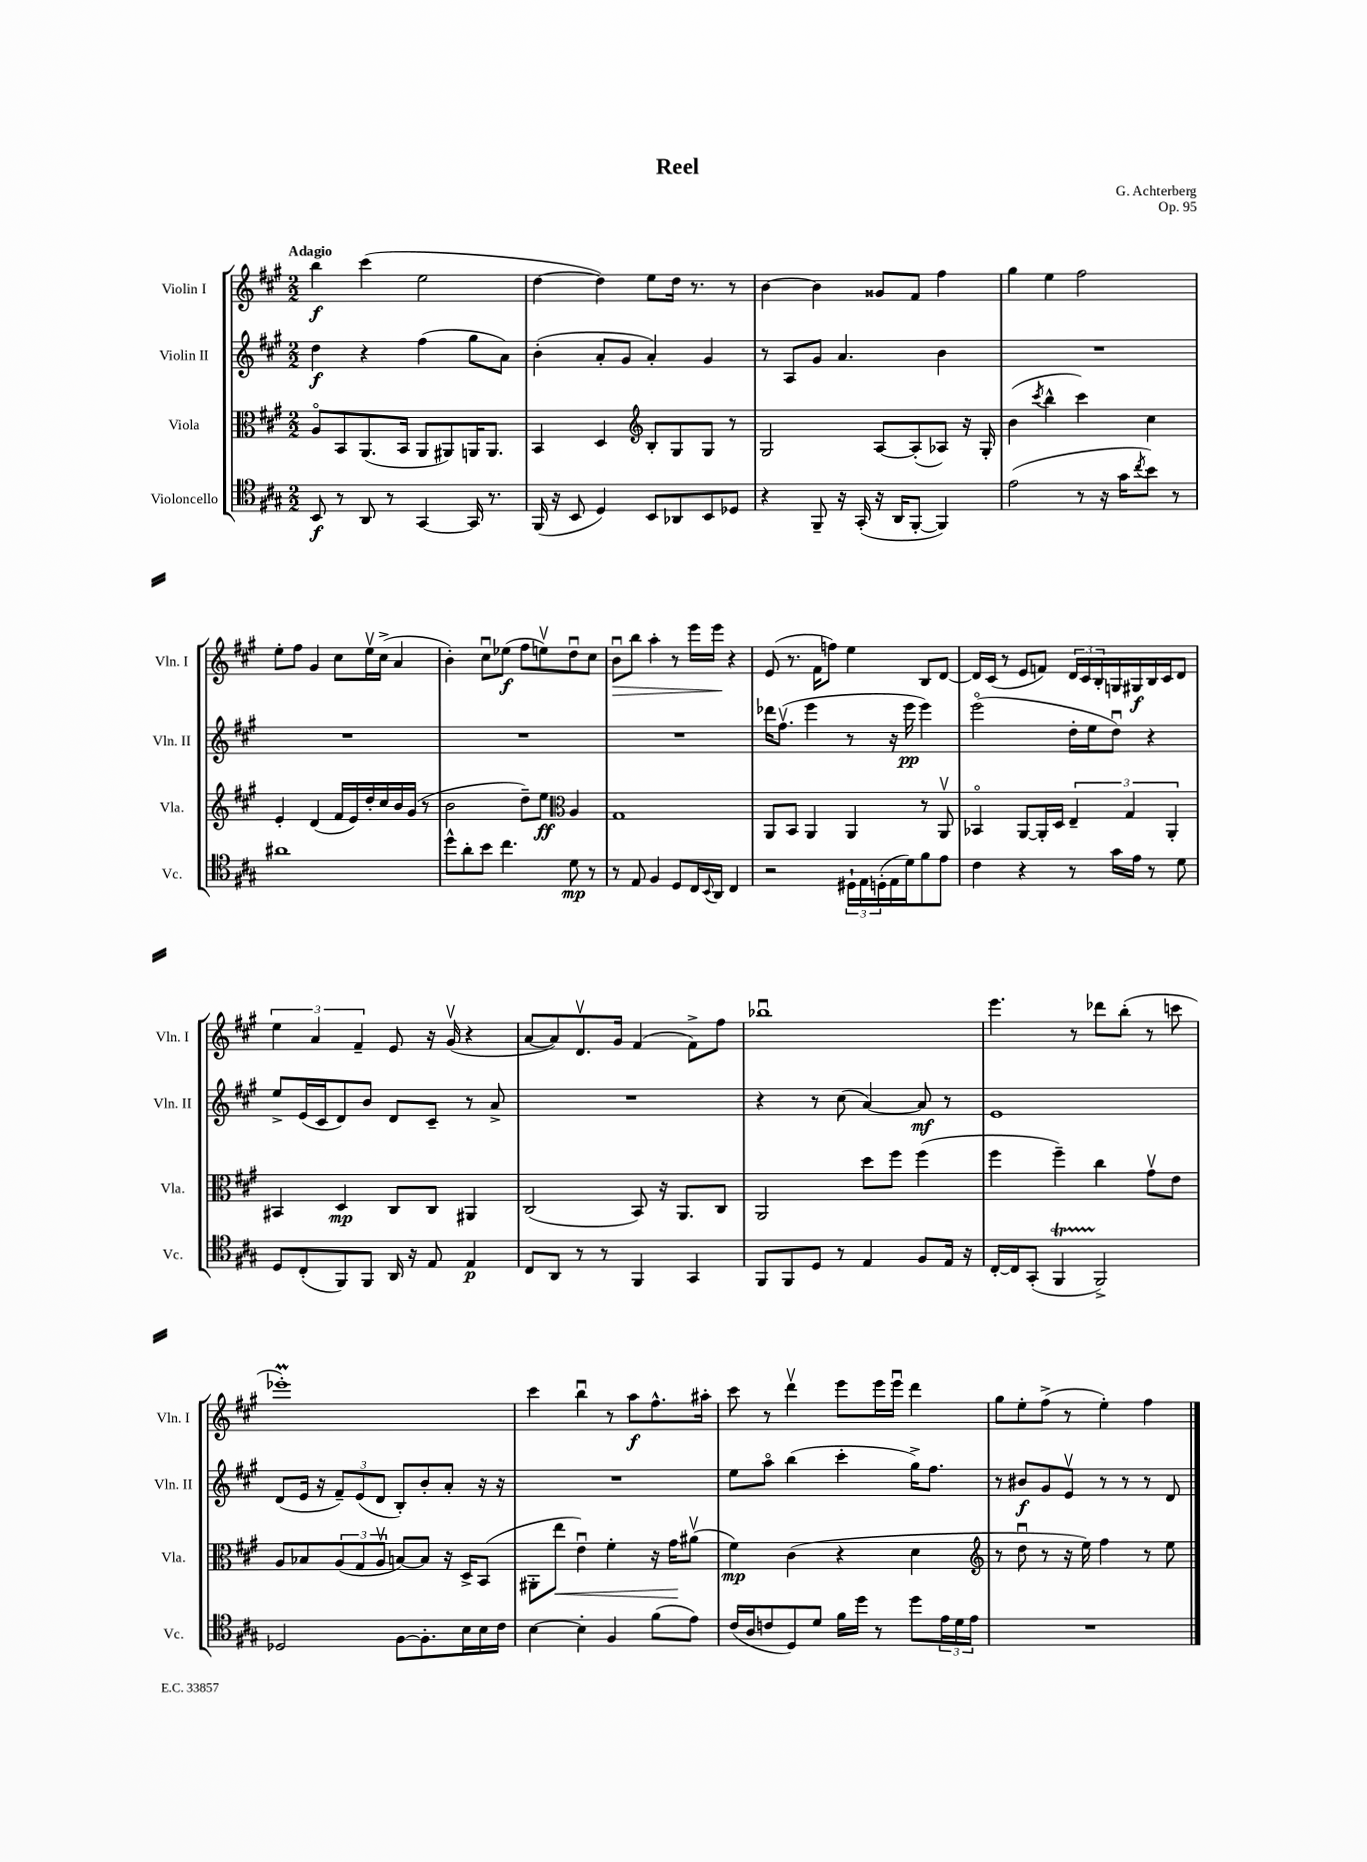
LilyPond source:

\header { title = "Reel" composer = "G. Achterberg" opus = "Op. 95" }
<<
\new StaffGroup <<
\new Staff = "s0" \with { instrumentName = "Violin I" shortInstrumentName = "Vln. I" } {
    \clef treble \key a \major \numericTimeSignature \time 2/2 \tempo "Adagio"
    b''4\f cis'''4( e''2 |
    d''4~ d''4) e''8 d''16 r8. r8 |
    b'4~ b'4 gisis'8 fis'8 fis''4 |
    gis''4 e''4 fis''2 |
    e''8-. fis''8 gis'4 cis''8 e''16\upbow cis''16->( a'4 |
    b'4-.) cis''8\downbow ees''8\f( fis''8 e''8\upbow) d''8\downbow cis''8 |
    b'8\downbow\> b''8 a''4-. r8 e'''16 e'''16\! r4 |
    e'8( r8. fis'16 f''8) e''4 b8 d'8~ |
    d'16 cis'16( r8 e'8 f'8) \tuplet 3/2 { d'16 cis'16 b16-. } g16 gis16\f b16 cis'16 d'8 |
    \tuplet 3/2 { e''4 a'4 fis'4-- } e'8 r16 gis'16\upbow( r4 |
    a'8~ a'8) d'8.\upbow gis'16 fis'4( fis'8->) fis''8 |
    bes''1\downbow |
    e'''4. r8 des'''8 b''8-.( r8 c'''8 |
    ees'''1-.\prall) |
    cis'''4 b''4\downbow r8 a''8\f fis''8.-^ ais''16-. |
    cis'''8 r8 d'''4\upbow e'''8 e'''16 e'''16\downbow d'''4 |
    gis''8 e''8-. fis''8->( r8 e''4-.) fis''4 \bar "|." |
}
\new Staff = "s1" \with { instrumentName = "Violin II" shortInstrumentName = "Vln. II" } {
    \clef treble \key a \major \numericTimeSignature \time 2/2
    d''4\f r4 fis''4( gis''8 a'8) |
    b'4-.( a'8-. gis'8 a'4-.) gis'4 |
    r8 a8 gis'8 a'4. b'4 |
    R1 |
    R1 |
    R1 |
    R1 |
    des'''16 fis''8.\upbow( e'''4 r8 r16 e'''16\pp e'''4) |
    e'''2\flageolet( d''16-. e''16 d''8\downbow) r4 |
    e''8-> e'16( cis'16 d'8) b'8 d'8 cis'8-- r8 a'8-> |
    R1 |
    r4 r8 cis''8( a'4~) a'8\mf r8 |
    e'1 |
    d'8( e'16 r16 \tuplet 3/2 { fis'8--) e'8( d'8 } b8-.) b'8-. a'8-. r16 r16 |
    R1 |
    e''8 a''8\flageolet b''4( cis'''4-. gis''16->) fis''8. |
    r8 bis'8\f gis'8 e'8\upbow r8 r8 r8 d'8 \bar "|." |
}
\new Staff = "s2" \with { instrumentName = "Viola" shortInstrumentName = "Vla." } {
    \clef alto \key a \major \numericTimeSignature \time 2/2
    a8\flageolet b,8 a,8.( b,16 a,8 ais,8) a,16 a,8. |
    b,4 d4 \clef treble b8-. gis8 gis8 r8 |
    gis2 a8~ a8-.( aes8) r16 gis16-. |
    b'4( \acciaccatura { cis'''8 } b''4-^ cis'''4) cis''4 |
    e'4-. d'4( fis'16 e'16) d''16-. cis''16 b'16 gis'16( r8 |
    b'2 d''8--) e''8\ff \clef alto a4 |
    gis1 |
    a,8 b,8 a,4 a,4 r8 a,8\upbow |
    bes,4\flageolet a,8~ a,16-. d16 \tuplet 3/2 { e4-- gis4 a,4-. } |
    bis,4 d4\mp cis8 cis8 ais,4 |
    cis2( b,8) r16 a,8. cis8 |
    a,2 d''8 fis''8 fis''4( |
    fis''4 fis''4--) cis''4 gis'8\upbow e'8 |
    a8 bes8 \tuplet 3/2 { a8( gis8 a8\upbow } b8~) b8 r16 d16-> b,8( |
    ais,8-. e''8\< e'4\downbow) fis'4-. r16 gis'16\! ais'8\upbow( |
    fis'4\mp) cis'4( r4 d'4 |
    \clef treble r8 d''8\downbow r8 r16 e''16) fis''4 r8 e''8 \bar "|." |
}
\new Staff = "s3" \with { instrumentName = "Violoncello" shortInstrumentName = "Vc." } {
    \clef tenor \key a \major \numericTimeSignature \time 2/2
    b,8\f r8 a,8 r8 gis,4~ gis,16 r8. |
    fis,16( r16 b,8 d4) b,8 aes,8 b,8 des8 |
    r4 fis,8-- r16 gis,16-.( r16 a,16 fis,8~-. fis,4) |
    e'2( r8 r16 gis'16 \acciaccatura { cis''8 } b'8) r8 |
    ais'1 |
    d''8-^ a'8-. b'8 cis''4. d'8\mp r8 |
    r8 e8 fis4 d8 cis16 \appoggiatura { b,8 } a,16 cis4 |
    r2 \tuplet 3/2 { dis16-! e16 d16-.( } e16 d'16) fis'8 e'8 |
    cis'4 r4 r8 gis'16 e'16 r8 d'8 |
    d8 cis8-.( fis,8) fis,8 a,16 r16 e8 e4\p |
    cis8 a,8 r8 r8 fis,4 gis,4 |
    fis,8 fis,8 d8 r8 e4 fis8 e16 r16 |
    cis16~-. cis16 gis,8-.( fis,4\startTrillSpan fis,2->\stopTrillSpan) |
    des2 fis8~ fis8.-. b16 b16 cis'16 |
    b4~ b4-. fis4 fis'8( e'8) |
    cis'16( a16 c'8 d8) d'8 fis'16 d''16 r8 d''8 \tuplet 3/2 { e'16 d'16 e'16 } |
    R1 \bar "|." |
}
>>
>>
\layout { \context { \Score \remove "Bar_number_engraver" } }
